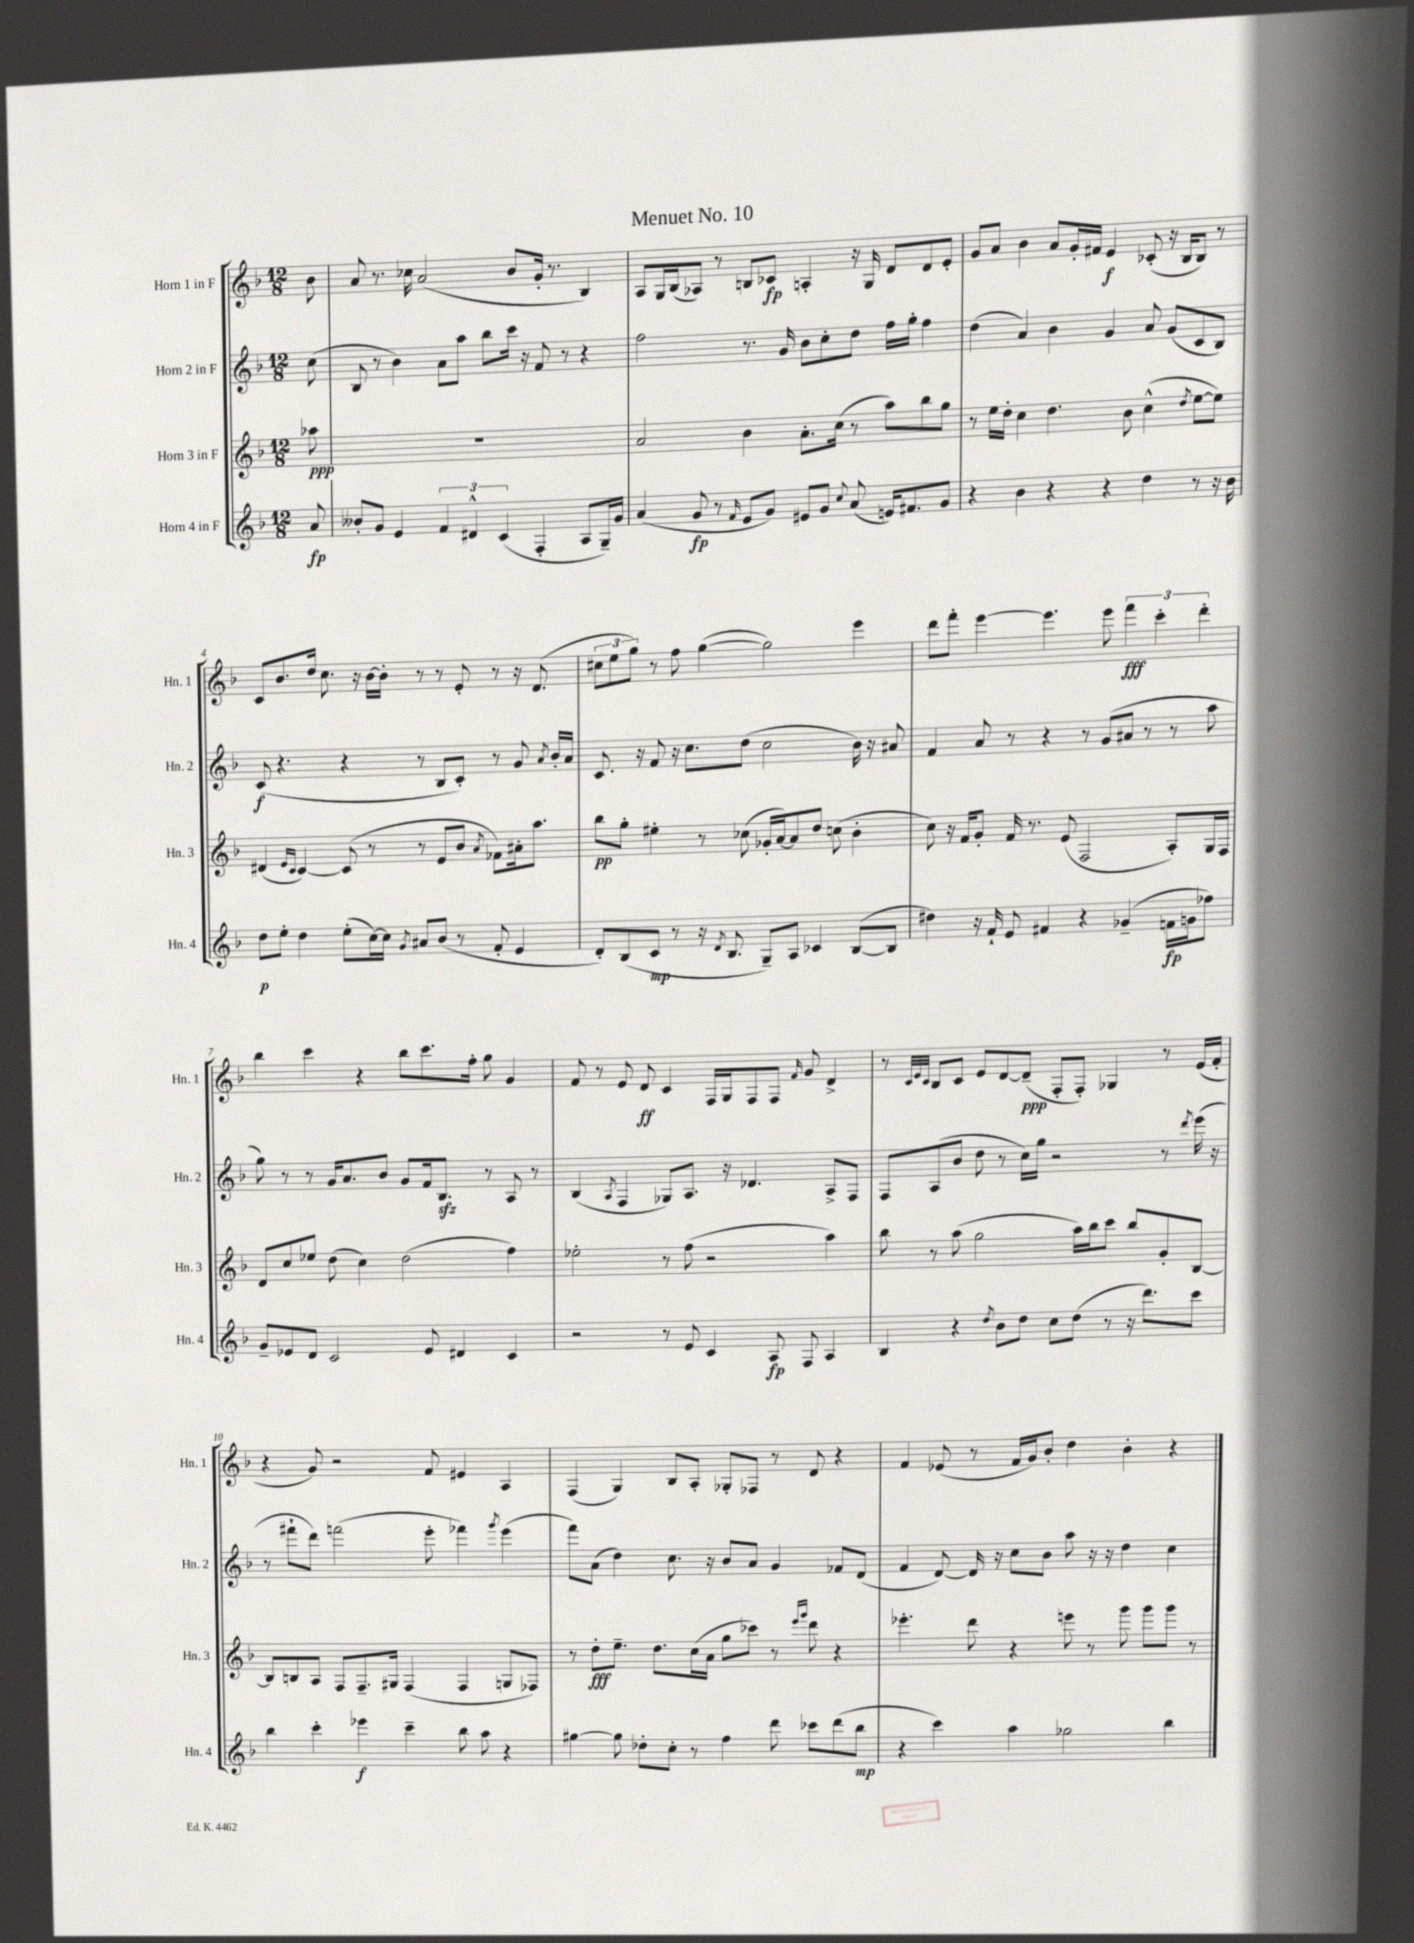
\header { title = "Menuet No. 10" }
<<
\new StaffGroup <<
\new Staff = "s0" \with { instrumentName = "Horn 1 in F" shortInstrumentName = "Hn. 1" } {
    \clef treble \key f \major \numericTimeSignature \time 12/8 \partial 8
    \autoBeamOff bes'8 |
    a'8 r8. ces''16 a'2( bes'8[ g'16]-. r8. bes4) |
    a8[ g16 bes16( aes8]) r8 b8[ ces'8]\fp a4-. r16 g16 d'8[ d'8 e'8]-. |
    g'8[ a'8] bes'4 a'8[ g'16-. fis'16] e'4\f ces'8-.( r16 bes16[ bes8]) r8 |
    c'8[ bes'8. d''16] c''8. r16 bes'16[~ bes'16]-. r8 r8 e'8-. r8 r16 d'8.( |
    \tuplet 3/2 { cis''8[ e''8 g''8]) } r8 f''8 g''4~( g''2) e'''4 |
    d'''8[ f'''8]-. e'''4~ e'''4. e'''8 \tuplet 3/2 { f'''4\fff c'''4-. d'''4-. } |
    bes''4 c'''4 r4 bes''8[ c'''8. f''16]-. g''8 g'4 |
    f'8 r8 e'8 d'8\ff c'4 f16[ g16 f8 f8] \grace { f'16 } g'8 d'4-> |
    r8 \grace { c'32[ e'32 c'32] } bes8[ c'8] e'8[ d'8~ d'8]--\ppp( f8[-. f8]-.) ges4 r8 e'16[( f'16]-. |
    r4 g'8) r2 f'8 eis'4 a4 |
    f4( g4) bes8[ a8]-. ges8[-. fes8] r8 d'8 r4 |
    f'4 ees'8( r8 f'16[ g'16) bes'8]-. d''4 bes'4-. r4 \bar "|." |
}
\new Staff = "s1" \with { instrumentName = "Horn 2 in F" shortInstrumentName = "Hn. 2" } {
    \clef treble \key f \major \numericTimeSignature \time 12/8 \partial 8
    \autoBeamOff c''8( |
    bes8 r8 bes'4) a'8[ a''8] bes''8[ c'''16] r16 f'8 r8 r4 |
    f''2 r8. g'16 bes'8[ c''8-. d''8] f''16[ g''16]-. f''4 |
    d''4( a'4) bes'4 g'4 a'8 g'8[( c'8 bes8]) |
    c'8\f( r4. r4 r8 bes8[ c'8]-.) r8 g'8 \acciaccatura { a'8 } bes'16[-. a'16] |
    c'8. r16 f'8 r16 c''8.[ d''8]( c''2 bes'16) r16 ais'8 |
    f'4 a'8 r8 r4 r8 g'8[( ais'8] r8 r8 a''8 |
    g''8) r8 r8 g'16[ a'8. bes'8] g'8[ f'16 bes8.]\sfz r8 a8 r8 |
    bes4( \acciaccatura { a8 } f4 ges8[) a8.] r16 des'4. a8[-> f8] |
    f8[ a8( bes'8] d''8 r8 c''16[) g''16] r2 r8 \acciaccatura { d'''8 } e'''16( r16 |
    r8 fis'''8[-! d'''8]) f'''2( e'''8-. fes'''4) \acciaccatura { g'''8 } e'''4( |
    f'''8[) a'8]( d''4) c''8. r16 bes'8[ a'8] g'4 fes'8[ d'8]( |
    f'4 d'8~) d'16 r16 c''8[ bes'8] a''8 r16 r16 d''4 c''4 \bar "|." |
}
\new Staff = "s2" \with { instrumentName = "Horn 3 in F" shortInstrumentName = "Hn. 3" } {
    \clef treble \key f \major \numericTimeSignature \time 12/8 \partial 8
    \autoBeamOff aes''8\ppp |
    R1. |
    a'2 bes'4 a'8.[-. c''16]( r8 a''8[) bes''8 g''8] |
    r8 e''16[ d''16]-. c''4 d''4. bes'8 c''4-^( \acciaccatura { d''8 } e''8[~ e''8]) |
    dis'4( \grace { e'16[ c'16] } c'4~) c'8( r8 r8 e'8[ bes'8] \acciaccatura { a'8 } fes'8[) ais'16-. a''8.] |
    bes''8[\pp g''8]-. eis''4-. r8 ces''8( ges'16[-. a'16~) a'8 d''8] c''8( bes'4-. |
    c''8) r16 f'16[ g'8]-. f'16 r8. e'8( f2 a8[-.) g16 f16] |
    d'8[ c''8 ees''8] d''8( c''4) d''2( f''4) |
    ees''2-. r8 f''8( r2 a''4) |
    bes''8 r8 a''8( g''2 a''16[) bes''16 c'''8] bes''8[ g'8-. bes8]~ |
    bes8[ b8 a8] f8[ f8.-- gis16] f4( f4 g8[ fes8]) |
    r8 d''8[-.\fff e''8.]-- d''8.[ c''16( a'16] g''8[ ces'''8]) r8 \grace { e'''16[ g'''16] } d'''8 r4 |
    ees'''4.-. d'''8 r4 e'''8 r8 g'''8 g'''8[ g'''8] r8 \bar "|." |
}
\new Staff = "s3" \with { instrumentName = "Horn 4 in F" shortInstrumentName = "Hn. 4" } {
    \clef treble \key f \major \numericTimeSignature \time 12/8 \partial 8
    \autoBeamOff a'8\fp |
    beses'8[-. g'8] e'4 \tuplet 3/2 { f'4 dis'4-^ c'4( } f4-. a8[ g16--) g'16] |
    a'4( g'8\fp r8 \grace { f'16 } e'8[ g'8]) eis'8[ g'8] \appoggiatura { c''8 } a'8( e'16[) fis'8. g'8] |
    r4 bes'4 r4 r4 d''4 r8 r16 bes'16 |
    d''8[\p e''8]-. d''4 e''8[-.( c''16~) c''16] \acciaccatura { g'8 } ais'8[ bes'8]( r8 f'8-. e'4 |
    d'8[-.) bes8( c'8]\mp r8 r16 \acciaccatura { d'8 } bes8. g8[--) a8] ces'4 bes8[~( bes8] |
    dis''4) r16 f'16-! e'8 fis'4 r4 ges'4--( f'16[\fp g'16 fes''8]) |
    g'8[-- ees'8 d'8] c'2 ees'8 dis'4 c'4 |
    r2 r8 e'8 c'4 a8\fp f8 a4 |
    bes4 r4 \acciaccatura { d''8 } bes'8[ d''8] c''8[ d''8]( r8 r16 d'''8.[) c'''8] |
    bes''4 c'''4-. ees'''4\f c'''4-- bes''8 a''8 r4 |
    gis''4~ gis''8 des''8[-. c''8]-. r8 f''4 d'''8 ces'''8[ d'''8( bes''8]\mp |
    r4 c'''4) a''4 ges''2 bes''4 \bar "|." |
}
>>
>>
